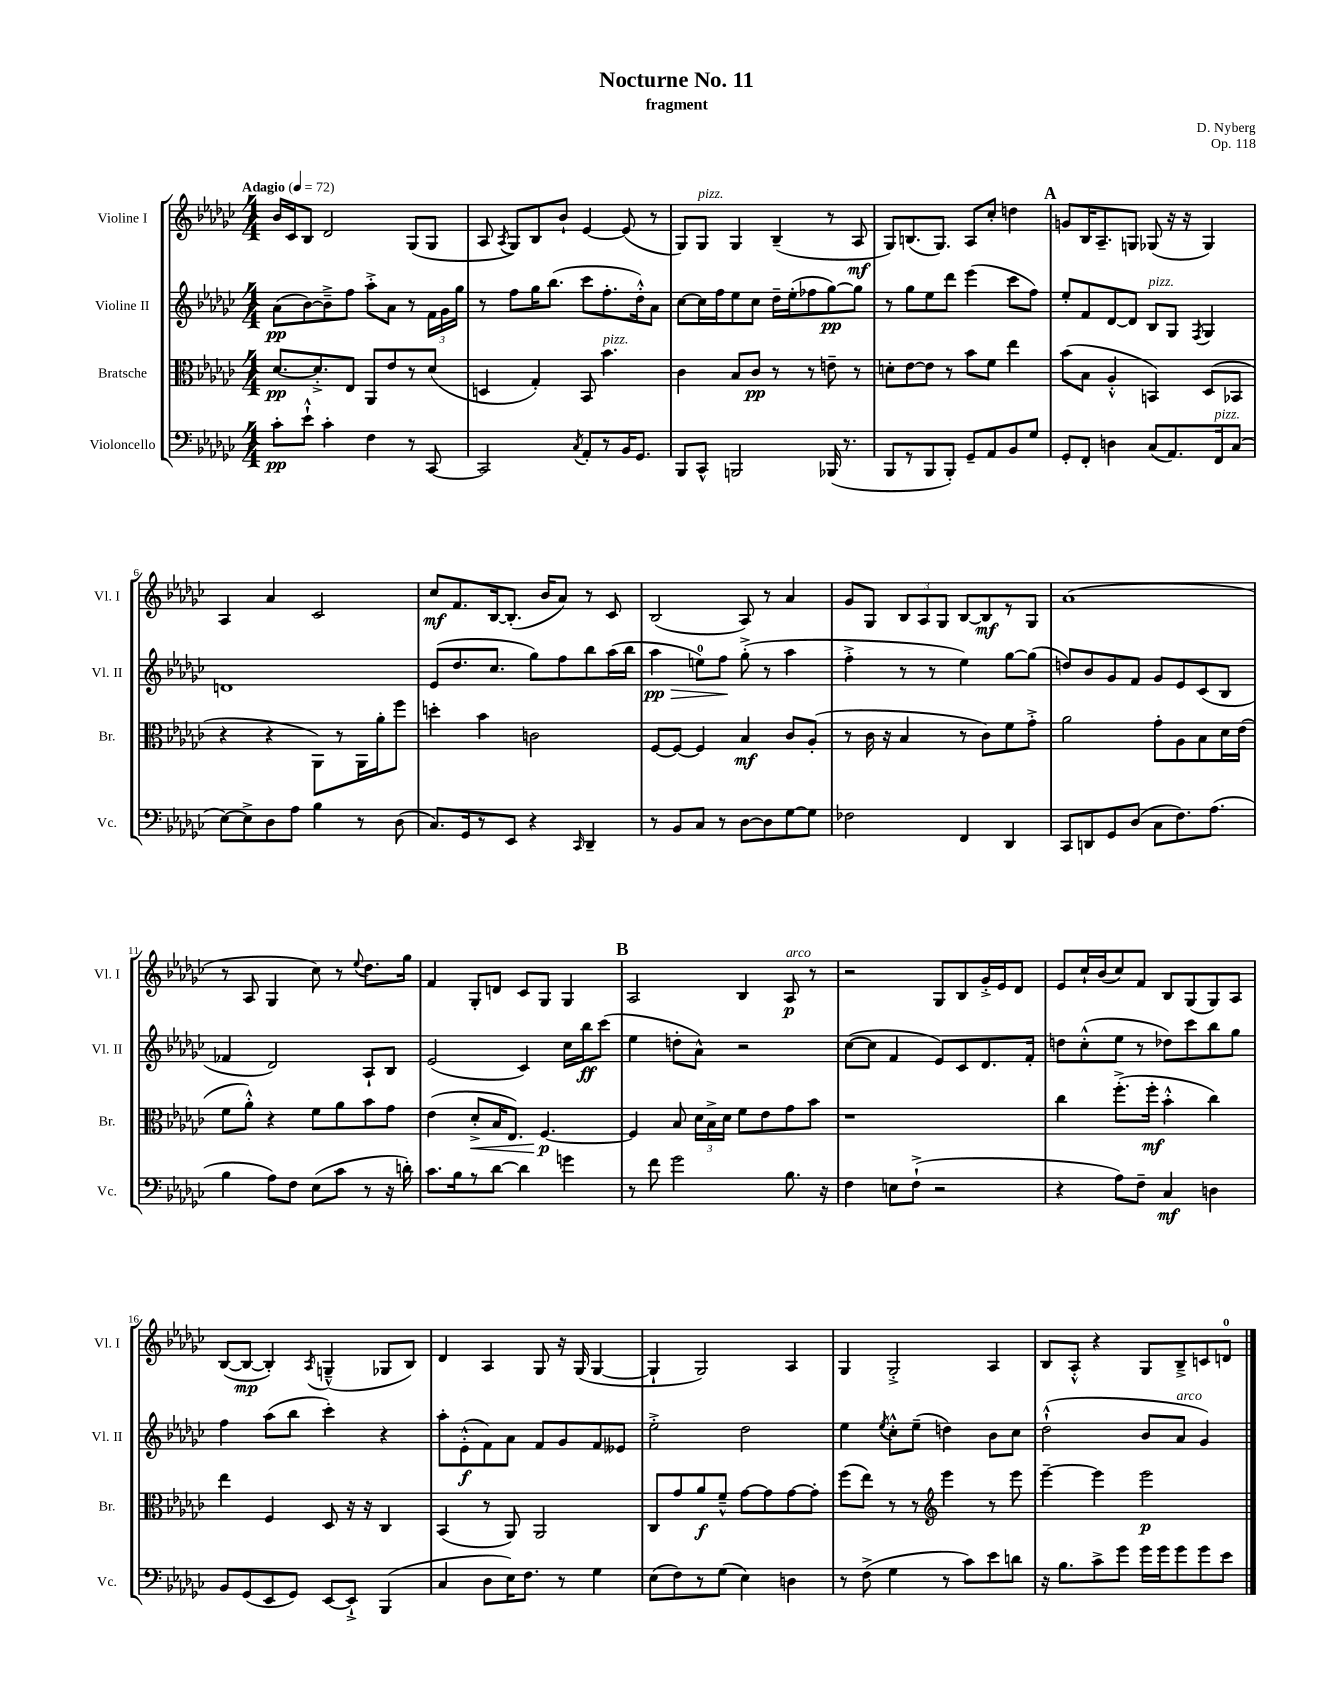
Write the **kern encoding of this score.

**kern	**kern	**kern	**kern
*staff4	*staff3	*staff2	*staff1
*clefF4	*clefC3	*clefG2	*clefG2
*k[b-e-a-d-g-c-]	*k[b-e-a-d-g-c-]	*k[b-e-a-d-g-c-]	*k[b-e-a-d-g-c-]
*M4/4	*M4/4	*M4/4	*M4/4
*MM72	*MM72	*MM72	*MM72
8c-'\L	[8.d-/L	(8a-\L	16b-/LL
.	.	.	16c-/J
8e-`^^\J	.	[8b-\)	8B-/J
.	8.d-'^/]	.	.
4c-'\	.	8b-~^\]	2d-/
.	8E-/J	8ff\J	.
4F\	8AA-/L	8aa-'^\L	.
.	8e-/	8a-\J	.
8r	8r	8r	(8G-/L
[8CC-/	(8d-/J	24f\LL	8G-/J
.	.	24g-\	.
.	.	24gg-\JJ	.
=	=	=	=
2CC-/]	4D/	8r	8A-/
.	.	.	8qA-/
.	.	8ff\L	8G-/L)
.	4G-'/)	16gg-\K	8B-/
.	.	(8.bb-\J	.
.	.	.	8b-`/J
8qC-/	.	.	.
8AA-'/L	8BB-/	8ccc-\L	[4e-/
8r	4.b-\	8.ff'\	.
16BB-/K	.	.	(8e-/]
8.GG-/J	.	16dd-'^^\k)	.
.	.	8a-\J	8r
=	=	=	=
8BBB-/L	4c-\	[8cc-\L	8G-/L)
8CC-^^/J	.	16cc-\]L	8G-/J
.	.	16ff\J	.
2BBB/	8B-/L	8ee-\	4G-/
.	8c-/J	8cc-\J	.
.	8r	16dd-~\LL	(4B-~/
.	.	(16ee-'\J	.
.	8r	8ff-\	.
(16BBB-/	8e~\	[8gg-\)	8r
8.r	.	.	.
.	8r	8gg-\]J	8A-/
=	=	=	=
8BBB-/L	8d'\L	8r	8G-/L)
8r	[8e-\	8gg-\L	(8.B/
8BBB-/	8e-\]J	8ee-\	.
.	.	.	8.G-/J)
8BBB-'/J)	8r	8ddd-\J	.
8GG-~/L	8b-\L	(4eee-\	8A-/L
8AA-/	8f\J	.	8cc-'/J
8BB-/	4ee-\	8ccc-\L	4dd\
8G-/J	.	8ff\J)	.
=	=	=	=
8GG-'/L	(8b-\L	8ee-'/L	8g/L
8FF'/J	8B-\J	8f/	16B-/K
.	.	.	8.A-~/
4D\	4A-'^^/	[8d-/	.
.	.	8d-/]J	8G/J
(8C-/L	4BB/)	8B-/L	(8G-/
8.AA-/)	.	8G-/J	16r
.	.	.	16r
.	.	8qF/	.
.	(8D-/L	4G-/	4G-/)
16FF/k	.	.	.
(8C-/J	8BB-/J	.	.
=	=	=	=
[8E-\L)	4r	1d	4A-/
8E-^\]	.	.	.
8D-\	4r	.	4a-/
8A-\J	.	.	.
4B-\	8AA-\L)	.	2c-/
.	8r	.	.
8r	16AA-\L	.	.
.	16a-'\J	.	.
(8D-\	8ff\J	.	.
=	=	=	=
8.C-/L)	4dd'\	(8e-/L	8cc-/L
.	.	8.dd-/	8.f/
16GG-/k	.	.	.
8r	4b-\	.	.
.	.	8.cc-/J	[16B-/k
8EE-/J	.	.	(8.B-'/]J
4r	2c\	8gg-\L)	.
.	.	.	16b-/LK
.	.	8ff\	8a-/J)
16qqCC-/	.	.	.
4DD-~/	.	8bb-\	8r
.	.	(16aa-\L	8c-/
.	.	16bb-\JJ	.
=	=	=	=
8r	[8F/L	4aa-\	(2B-/
8BB-/L	8F/_J	.	.
8C-/J	4F/]	8ee\L)	.
8r	.	8ff\J	.
[8D-\L	4B-/	(8gg-'^\	8A-/)
8D-\]	.	8r	8r
[8G-\	8c-/L	4aa-\	4a-/
8G-\]J	(8A-'/J	.	.
=	=	=	=
2F-\	8r	4ff'^\	8g-/L
.	16c-\	.	8G-/J
.	16r	.	.
.	4B-/	8r	12B-/L
.	.	.	12A-/
.	.	8r	.
.	.	.	12G-/J
4FF/	8r	4ee-\)	[8B-/L
.	8c-\L)	.	8B-/]
4DD-/	8f\	[8gg-\L	8r
.	8g-'^\J	(8gg-\]J	8G-/J
=	=	=	=
8CC-/L	2a-\	8dd/L)	(1a-
8DD/	.	8b-/	.
8GG-/	.	8g-/	.
(8D-/J	.	8f/J	.
8C-\L	8g-'\L	8g-/L	.
8.F\)	8A-\	8e-/	.
.	8B-\	(8c-/	.
(8.A-\J	.	.	.
.	16d-\L	8B-/J	.
.	(16e-\JJ	.	.
=	=	=	=
4B-\	8f\L	4f-/	8r
.	8a-'^^\J)	.	8A-/
8A-\L)	4r	2d-/)	4G-/
8F\J	.	.	.
(8E-\L	8f\L	.	8cc-\)
8c-\J	8a-\	.	8r
.	.	.	8qqee-/
8r	8b-\	8A-`/L	8.dd-\L
16r	8g-\J	8B-/J	.
16d'\)	.	.	16gg-\Jk
=	=	=	=
8.c-\L	(4e-\	(2e-/	4f/
16B-\k	.	.	.
8r	8d-'^/L	.	8G-'/L
[8d-\J	16B-/K	.	8d/J
.	8.E-/J)	.	.
4d-\]	.	4c-/)	8c-/L
.	[4.F/	.	8G-/J
4g\	.	16cc-\LL	4G-/
.	.	16bb-\J	.
.	.	(8ccc-\J	.
=	=	=	=
8r	4F/]	4ee-\	2A-/
8f\	.	.	.
2g-\	8B-/	8dd'\L	.
.	24d-\LL	8a-^^\J)	.
.	24B-^\	.	.
.	24d-\JJ	.	.
.	8f\L	2r	4B-/
.	8e-\	.	.
8.B-\	8g-\	.	8A-/
.	8b-\J	.	8r
16r	.	.	.
=	=	=	=
4F\	1r	([8cc-\L	2r
.	.	8cc-\]J	.
8E\L	.	4f/	.
(8F`^\J	.	.	.
2r	.	8e-/L)	8G-/L
.	.	8c-/	8B-/
.	.	8.d-/	16g-'^/L
.	.	.	16e-/J
.	.	.	8d-/J
.	.	16f'/Jk	.
=	=	=	=
4r	4cc-\	8dd\L	8e-/L
.	.	(8cc-'^^\	16cc-`/L
.	.	.	(16b-/J
8A-\L)	(8.ff'^\L	8ee-\J	8cc-/)
8F~\J	.	8r	8f/J
.	16ff'\Jk	.	.
4C-/	4b-'^^\	8dd-\L)	8B-/L
.	.	8ccc-\	(8G-/
4D\	4cc-\)	8bb-\	8G-/)
.	.	8gg-\J	8A-/J
=	=	=	=
8BB-/L	4ee-\	4ff\	([8B-/L
(8GG-/	.	.	8B-/_J
8EE-/	4F/	(8aa-\L	4B-'/])
8GG-/J)	.	8bb-\J	.
.	.	.	8qA-/
[8EE-/L	8D-/	4ccc-'\)	(4G~^^/
8EE-`^/]J	16r	.	.
.	16r	.	.
(4BBB-/	4C-/	4r	8G-/L
.	.	.	8B-/J)
=	=	=	=
4C-/	(4BB-/	8aa-'\L	4d-/
.	.	(8e-'^^\	.
8D-\L	8r	8f\)	4A-/
16E-\K)	8AA-/)	8a-\J	.
8.F\J	.	.	.
.	2AA-/	8f/L	8G-/
8r	.	8g-/	16r
.	.	.	(16G-/
4G-\	.	8f/	[4G-/
.	.	8e--/J	.
=	=	=	=
(8E-\L	8C-/L	2ee-'^\	4G-`/]
8F\)	8g-/	.	.
8r	8a-/	.	2G-/)
(8G-\J	8f~^^/J	.	.
4E-\)	[8g-\L	2dd-\	.
.	8g-\]	.	.
4D\	[8g-\	.	4A-/
.	8g-'\]J	.	.
=	=	=	=
8r	(8ff\L	4ee-\	4G-/
(8F^\	8ee-\J)	.	.
.	.	8qee-/	.
4G-\	8r	8cc-'^^\L	2G-'^/
.	8r	(8ee-~\J	.
*	*clefG2	*	*
8r	4eee-\	4dd\)	.
8c-\L)	.	.	.
8e-\	8r	8b-\L	4A-/
8d\J	8eee-\	8cc-\J	.
=	=	=	=
16r	[4eee-~\	(2dd-`^^\	8B-/L
8.B-\L	.	.	.
.	.	.	8A-'^^/J
8c-^\	4eee-\]	.	4r
8g-\J	.	.	.
16g-\LL	2eee-\	8b-/L	8G-/L
16g-\J	.	.	.
8g-\	.	8a-/J	8B-~^/
8g-\	.	4g-/)	8c/
8e-\J	.	.	8d/J
==	==	==	==
*-	*-	*-	*-
